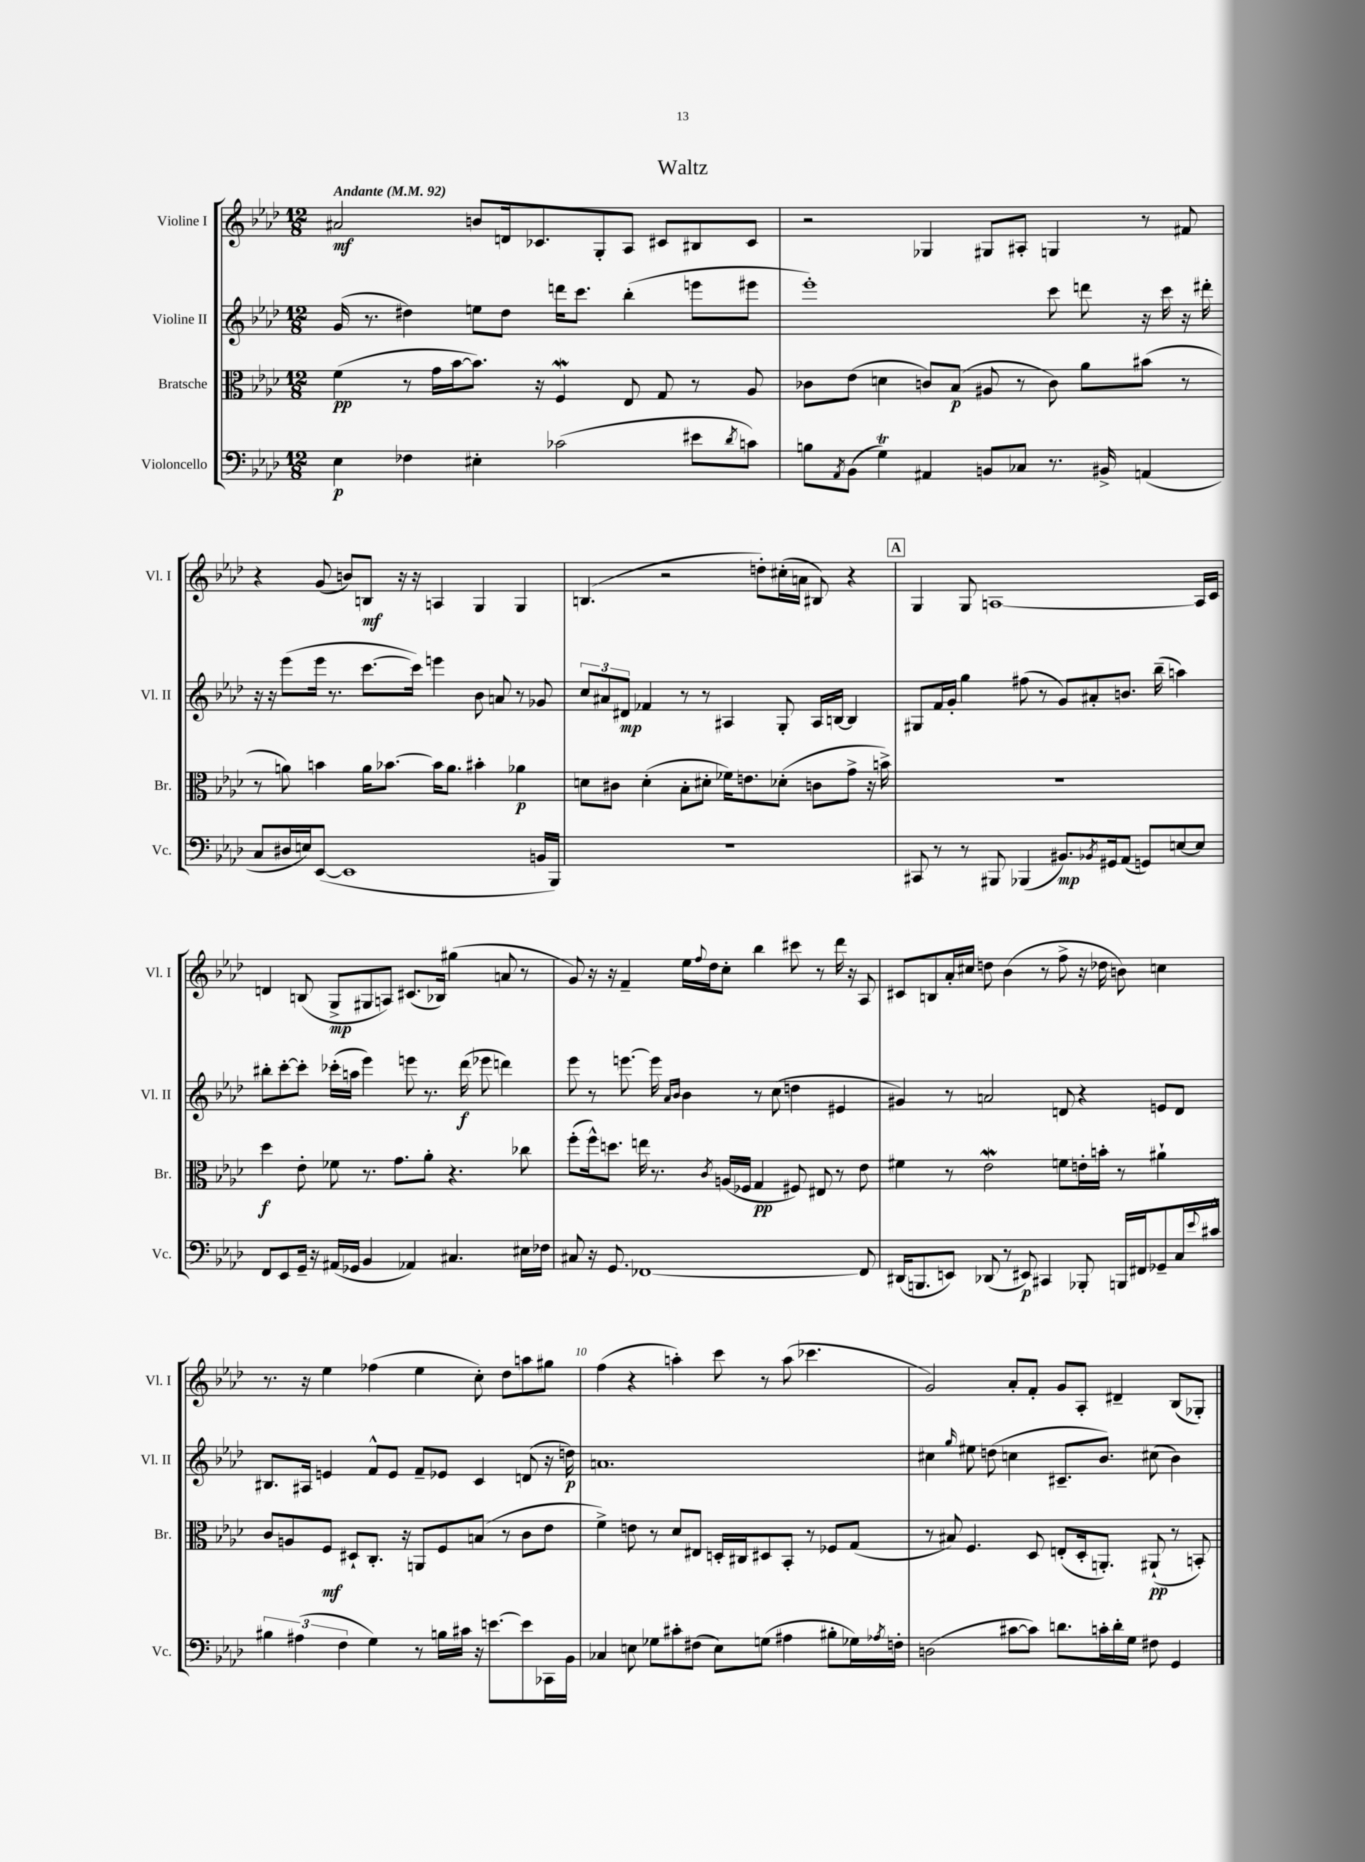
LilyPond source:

\header { title = "Waltz" }
<<
\new StaffGroup <<
\new Staff = "s0" \with { instrumentName = "Violine I" shortInstrumentName = "Vl. I" } {
    \clef treble \key aes \major \numericTimeSignature \time 12/8 \tempo "Andante" 4 = 92
    ais'2\mf b'8 d'16 ces'8. g8-. aes8 cis'8 bis8 cis'8 |
    r2 ges4 gis8 ais8-. g4 r8 fis'8 |
    r4 g'8( b'8) b8\mf r16 r16 a4 g4 g4 |
    b4.( r2 d''8-.) cis''16-.( a'16 bis8) r4 |
    \mark \markup { \box "A" } g4 g8 a1~ a16 c'16 |
    d'4 b8( g8->\mp gis8 a8) cis'8.( bes16) gis''4( a'8 r8 |
    g'8) r16 r16 f'4-- ees''16 \appoggiatura { f''8 } des''16 c''8-. bes''4 cis'''8 r8 des'''16 r16 aes8 |
    cis'8 b8 aes'16-. cis''16 d''8 bes'4( r8 f''8-> r16 des''16 b'8) c''4 |
    r8. r16 ees''4 fes''4( ees''4 c''8-.) des''8 a''8 gis''8 |
    f''4( r4 a''4-.) c'''8 r8 a''8( ces'''4. |
    g'2) aes'8-. f'8-. g'8 aes8-. dis'4-- bes8( ges8-.) \bar "|." |
}
\new Staff = "s1" \with { instrumentName = "Violine II" shortInstrumentName = "Vl. II" } {
    \clef treble \key aes \major \numericTimeSignature \time 12/8
    g'16( r8. dis''4) e''8 dis''8 d'''16 c'''8. bes''4-.( e'''8 eis'''8 |
    ees'''1-.) c'''8 d'''8 r16 c'''16 r16 dis'''16-. |
    r16 r16 ees'''8( ees'''16 r8. c'''8.~ c'''16) e'''4 bes'8 a'8 r8 ges'8 |
    \tuplet 3/2 { c''8 ais'8 dis'8\mp } fes'4 r8 r8 ais4 g8-. ais16 b16~ b4 |
    \mark \markup { \box "A" } gis8 f'16 g'16-. g''4 fis''8( r8 g'8) ais'8-. b'8. bes''16--( a''4) |
    bis''8-. c'''8~-. c'''8-. ces'''16-.( a''16 ees'''4) e'''8 r8. des'''16\f( ees'''8 d'''4) |
    ees'''8 r8 e'''8.~ e'''16 \grace { aes'16 bes'16 } bes'4 r8 c''8( d''4 eis'4 |
    gis'4) r8 a'2 d'8 r4 e'8 d'8 |
    bis8. ais16 e'4 f'8-^ e'8 f'8-- ees'8 c'4 d'8( r16 d''16\p) |
    a'1. |
    cis''4 \grace { g''16 } eis''8 d''8( c''4 cis'8.-- bes'8.) cis''8( bes'4) \bar "|." |
}
\new Staff = "s2" \with { instrumentName = "Bratsche" shortInstrumentName = "Br." } {
    \clef alto \key aes \major \numericTimeSignature \time 12/8
    f'4\pp( r8 g'16 bes'16~ bes'8.) r16 f4\mordent ees8 g8 r8 aes8 |
    ces'8 ees'8( d'4 c'8) bes8\p( ais8 r8 c'8) aes'8 bis'8( r8 |
    r8 a'8) b'4 a'16 bes'8.~ bes'16 a'8. bis'4-. aes'4\p |
    d'8 cis'8 d'4-.( bes8-. dis'8-. fes'16) e'8. des'8-.( c'8 g'8-> r16 b'16->) |
    \mark \markup { \box "A" } R1. |
    des''4\f ees'8-. fes'8 r8. g'8. aes'8-. r4. ces''8 |
    f''8-.( f''16-^) d''8. e''16 r8. \acciaccatura { c'8 } a16( fes16 g4\pp fis8) eis8 r8 ees'8 |
    fis'4 r8 ees'2\mordent f'8 e'16-. b'16-. r8 ais'4-! |
    c'8 a8 f8\mf dis8-! c8.-. r16 a,8 f8 b8( r8 c'8 ees'8 |
    f'4->) e'8 r8 des'8 eis8 d16-. cis16 dis8 bes,8-. r8 fes8 g8( |
    r8 bis8) f4. des8 e8-.( des16-. a,8.-.) ais,8-!\pp( r8 b,8-.) \bar "|." |
}
\new Staff = "s3" \with { instrumentName = "Violoncello" shortInstrumentName = "Vc." } {
    \clef bass \key aes \major \numericTimeSignature \time 12/8
    ees4\p fes4 eis4-. ces'2( eis'8 \acciaccatura { des'8 } c'8) |
    b8 \acciaccatura { aes,8 } bes,8( g4\trill) ais,4 b,8 ces8 r8. bis,16-> a,4( |
    c8 dis16 e16) ees,8~( ees,1 b,16 bes,,16) |
    R1. |
    \mark \markup { \box "A" } cis,8 r8 r8 bis,,8 bes,,4( bis,8.\mp) \acciaccatura { bes,8 } gis,16 aes,8( g,8) e8~ e8 |
    f,8 ees,8 g,16-- r16 ais,16( ges,16 bes,4 aes,4) cis4. eis16 fes16 |
    cis8 r16 g,8. fes,1~ fes,8 |
    dis,16( b,,8. e,8) des,8( r8 eis,8\p) cis,4 bes,,8-. b,,16 fis,16 ges,8-- c16 \appoggiatura { ees'8 } cis'16-^ |
    \tuplet 3/2 { bis4 ais4( f4 } g4) r8 b16 cis'16 r16 e'8.~ e'8 ces,16 bes,16 |
    ces4 e8 ges8 cis'8-. fis8( e8) g8( ais4 bis8-. ges16) \acciaccatura { aes8 } f16-. |
    d2( cis'8~ cis'8) d'8. c'16-. d'16-. g16 fis8 g,4 \bar "|." |
}
>>
>>
\layout { \context { \Score \override BarNumber.break-visibility = ##(#f #t #t) barNumberVisibility = #(every-nth-bar-number-visible 5) } }
